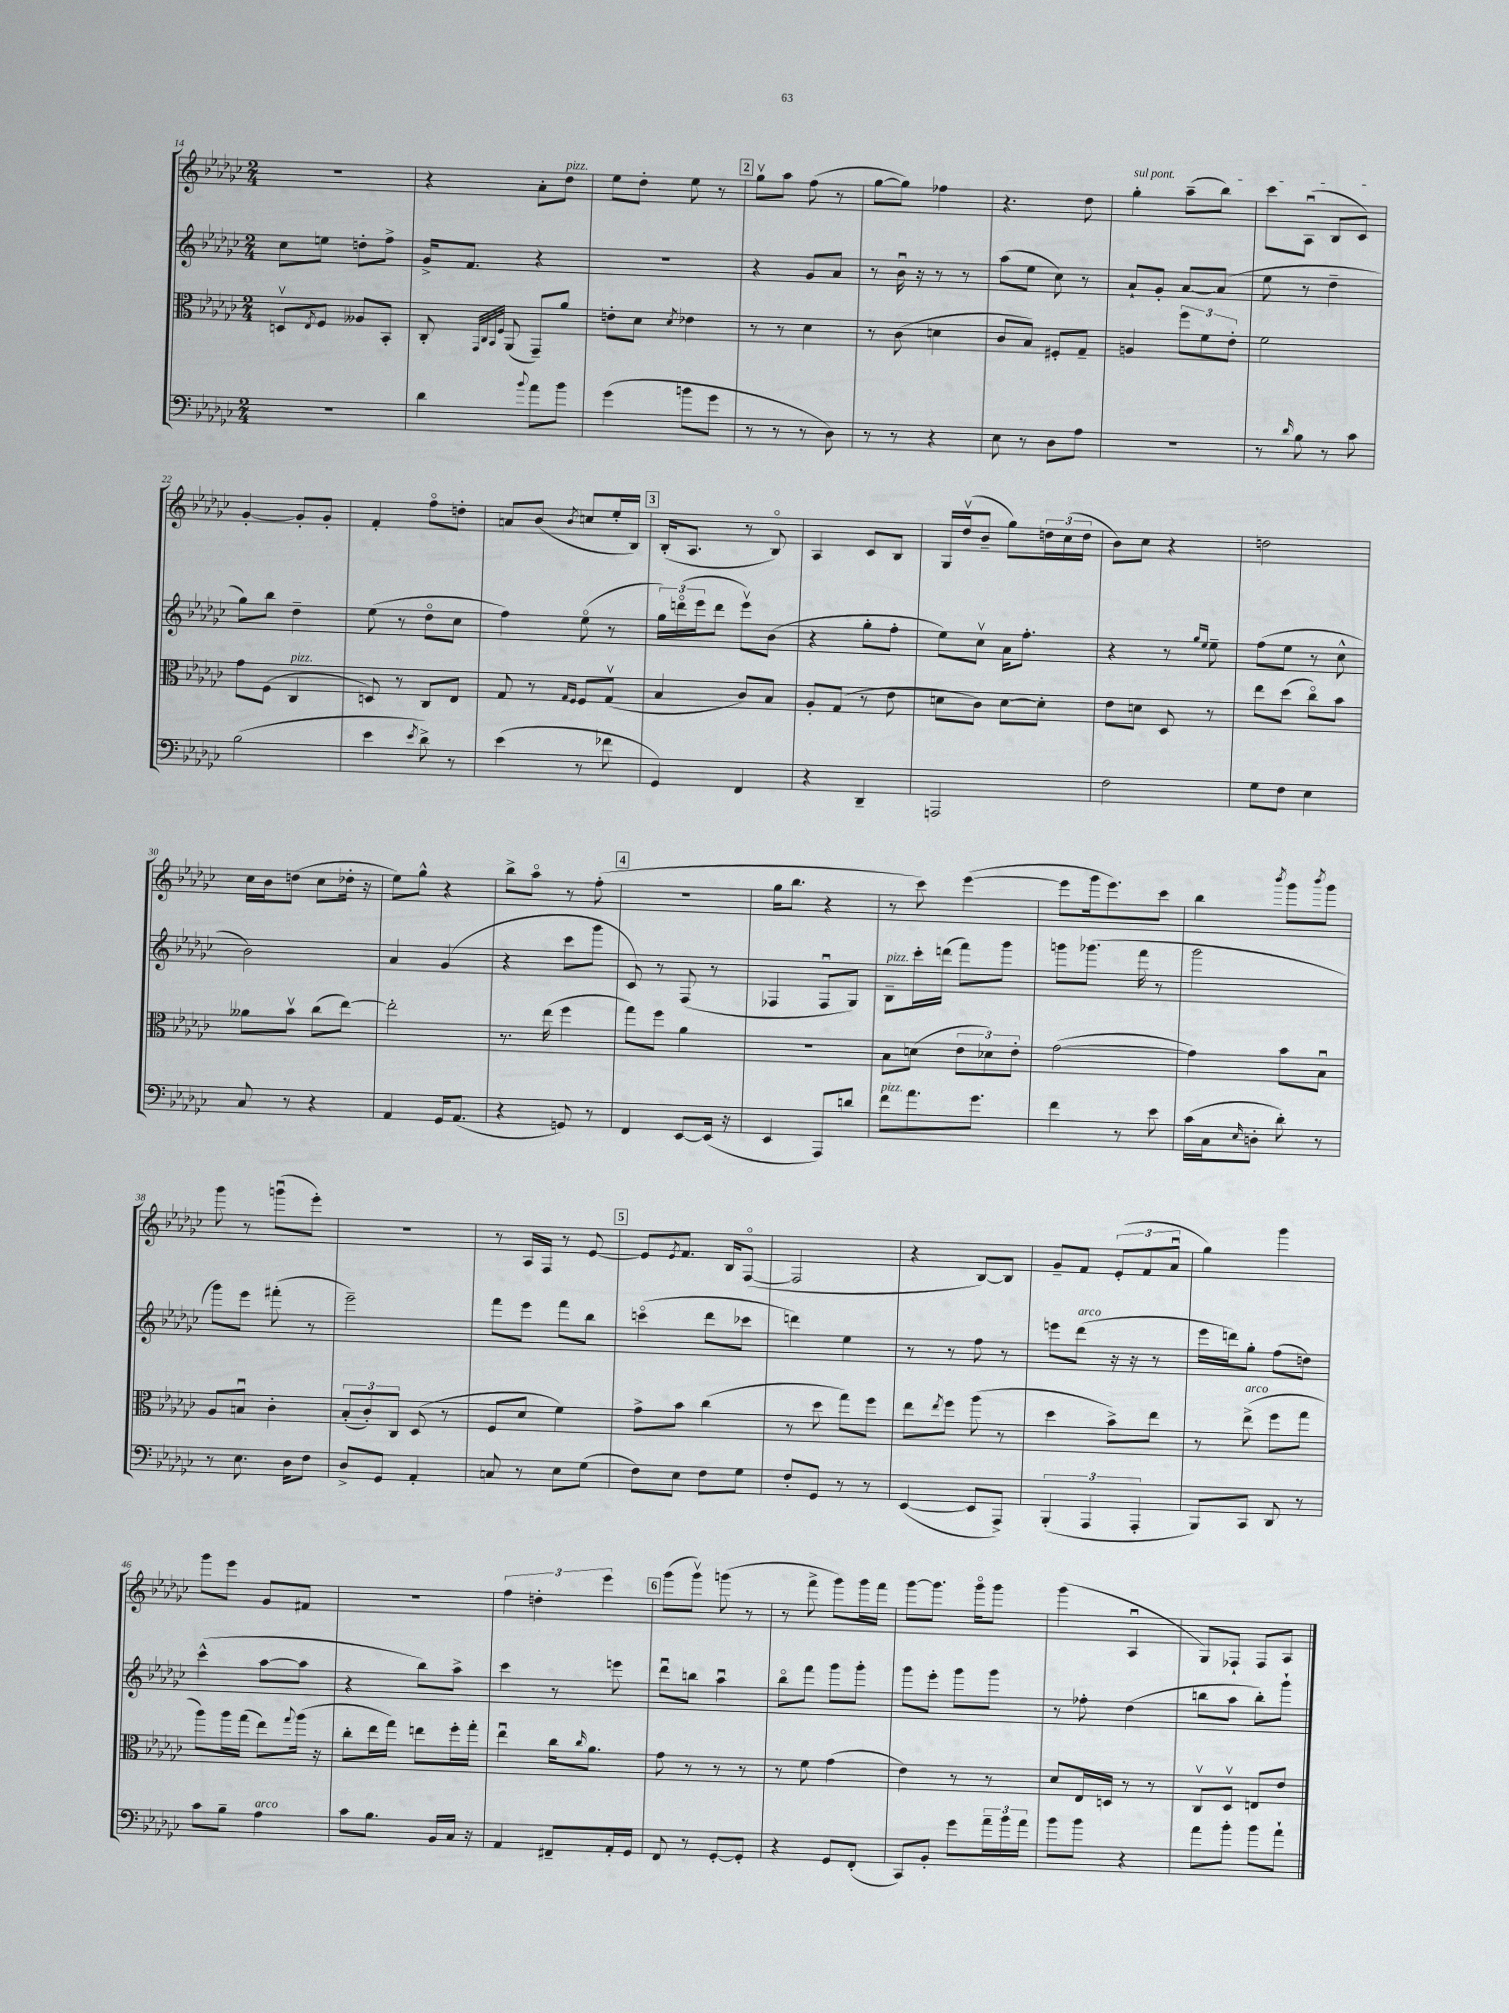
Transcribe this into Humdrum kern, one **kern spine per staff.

**kern	**kern	**kern	**kern
*part4	*part3	*part2	*part1
*staff4	*staff3	*staff2	*staff1
*clefF4	*clefC3	*clefG2	*clefG2
*k[b-e-a-d-g-c-]	*k[b-e-a-d-g-c-]	*k[b-e-a-d-g-c-]	*k[b-e-a-d-g-c-]
*M2/4	*M2/4	*M2/4	*M2/4
=14	=14	=14	=14
2r	8Dnv/L	8cc-\L	2r
.	8qE-/	.	.
.	8F/J	8een\J	.
.	8A--X/L	8ddn'\L	.
.	8BB-'/J	8ff^\J	.
=15	=15	=15	=15
4d-\	8C-'/	16g-^/KL	4r
.	.	8.f/J	.
.	32qqGG-/LLL	.	.
.	32qqC-/	.	.
.	32qqBB-/	.	.
.	32qqF/JJJ	.	.
.	(8AA-/	.	.
8qqb-/	.	.	.
8a-\L	8GG-~/L)	4r	8a-'\L
!	!	!	!LO:TX:a:i:t=pizz.
8b-\J	8a-/J	.	8dd-\J
=16	=16	=16	=16
(4g-\	8en'\L	2r	8ee-\L
.	8d-\J	.	8dd-'\J
.	8qd-/	.	.
8bn\L	4e-X\	.	8ee-\
8g-\J	.	.	8r
!!LO:REH:place=s1:t=2
=17	=17	=17	=17
8r	8r	4r	8gg-v\L
8r	8r	.	8aa-\J
8r	4d-\	8g-/L	(8ff\
8D-\)	.	8a-/J	8r
=18	=18	=18	=18
8r	8r	8r	[8gg-\L
8r	(8c-\	16b-u\	8gg-\J])
.	.	16r	.
4r	4dn\	8r	4ff-X\
.	.	8r	.
=19	=19	=19	=19
8E-\	8c-/L	(8aa-\L	4.r
8r	8B-/J)	8ee-\J	.
8D-\L	8F#X'/L	8cc-\)	.
8A-\J	8G-~/J	8r	8dd-\
=20	=20	=20	=20
!	!	!	!LO:TX:a:i:t=sul pont.
2r	4An/	8a-`/L	4gg-'\
.	.	8g-'/J	.
.	12ff\L	[8a-/L	(8aa-~\L
.	12f\	.	.
.	.	(8a-/J]	8bb-\J)
.	12e-'\J	.	.
=21	=21	=21	=21
8r	2f\	8ee-\	8ccc-\L
16qqd-/	.	.	.
8B-\	.	8r	(8A-u\J
8r	.	4dd-~\	8B-/L
8c-\	.	.	8c-/J)
!!LO:LB:g=z
=22	=22	=22	=22
(2B-\	8g-\L	8gg-\L)	[4g-'/
.	(8F\J	8bb-\J	.
!	!LO:TX:a:i:t=pizz.	!	!
.	4C-/	4dd-~\	8g-'/L]
.	.	.	8g-'/J
=23	=23	=23	=23
4e-\	8Dn/)	(8ee-\	4f'/
.	8r	8r	.
8qe-/	.	.	.
8d-^\)	8C-/L	8dd-\L	8ff\L
8r	8E-/J	8cc-\J	8ddn'\J
=24	=24	=24	=24
(4e-\	8G-/	4ff\)	8an/L
.	8r	.	(8b-/J
.	16qqG-/LL	.	.
.	16qqF/JJ	.	8qb-/
8r	8F/L	(8ee-\	8ccn/L
8f-X\	(8G-v/J	8r	16ee-'/L
.	.	.	16B-/JJ)
!!LO:REH:place=s1:t=3
=25	=25	=25	=25
4GG-/)	4B-/	24gg-\LL)	(16B-'/KL
.	.	(24dddn\	.
.	.	.	8.A-/J
.	.	24eee-\J	.
.	.	8ddd\J	.
4FF/	8c-/L)	8eee-v\L)	8r
.	8B-/J	(8b-\J	8B-/)
=26	=26	=26	=26
4r	8A-'/L	4r	4A-/
.	(8G-/J	.	.
4DD-~/	8r	8gg-'\L	8c-/L
.	8e-\	8ff'\J	8B-/J
=27	=27	=27	=27
2AAAn/	8dn\L	8ee-\L)	16G-/LL
.	.	.	(16dd-v/J
.	8c-\J)	8cc-v\J	8b-~/J
.	[8d\L	16a-\KL	8gg-\L)
.	.	8.ff'\J	.
.	8d'\J]	.	24ddn\L
.	.	.	(24cc-\
.	.	.	24dd\JJ
=28	=28	=28	=28
2F\	8e-\L	4r	8b-\L)
.	8dn\J	.	8cc-\J
.	8D-/	8r	4r
.	.	16qqgg-/LL	.
.	.	16qqee-/JJ	.
.	8r	8ee-~\	.
=29	=29	=29	=29
8G-\L	8ee-\L	(8ff\L	2ddn\
8F\J	(8dd-\J	8ee-\J	.
4E-\	8cc-\L)	8r	.
.	8b-\J	8cc-^^\	.
!!LO:LB:g=z
=30	=30	=30	=30
8C-/	8a--X\L	2b-\)	16cc-\LL
.	.	.	16b-\J
8r	8b-v\J	.	(8ddn\J
4r	(8cc-\L	.	8cc-\L
.	[8ee-\J)	.	16dd-X'\Jk
.	.	.	16r
=31	=31	=31	=31
4AA-/	2ee-'\]	4a-/	8ee-\L)
.	.	.	8gg-^^\J
16GG-/KL	.	(4g-/	4r
(8.AA-/J	.	.	.
=32	=32	=32	=32
4r	8.r	4r	8bb-^\L
.	.	.	8aa-\J
.	(16ee-\	.	.
8GGn/)	4ff\	8ccc-\L	8r
8r	.	8ggg-\J	(8ff'\
!!LO:REH:place=s1:t=4
=33	=33	=33	=33
4FF/	8gg-\L)	8c-/)	2r
.	8ff\J	8r	.
[8EE-/L	4a-\	(8F/	.
(16EE-/Jk]	.	8r	.
16r	.	.	.
=34	=34	=34	=34
4EE-/	2r	4F-X/	16gg-\KL
.	.	.	8.bb-\J
8AAA-/L)	.	8F-u/L	4r
8dn/J	.	8G-/J)	.
=35	=35	=35	=35
!	!	!LO:TX:a:i:t=pizz.	!
!LO:TX:a:i:t=pizz.	!	!	!
8f\L	8B-\L	8B-~\L	8r
8.a-\	(8dn\J	16ccc-'\L	8ccc-\)
.	.	(16dddn\JJ	.
.	12e-\L	8fff\L)	([4eee-\
8.g-\J	.	.	.
.	12d-X\)	.	.
.	.	8ggg-\J	.
.	12e-'\J	.	.
=36	=36	=36	=36
4f\	([2g-\	8gggn\L	8eee-\L]
.	.	(8.ggg-X\J	16ggg-\k
.	.	.	8.eee-\)
8r	.	.	.
.	.	16fff\	.
8e-\	.	8r	8ccc-\J
=37	=37	=37	=37
(16c-\LL	4g-\])	2ggg-\	4bb-\
16C-\J	.	.	.
16qqE-/	.	.	.
8Dn'\J	.	.	.
.	.	.	8qbbb-/
8d-'\)	8b-\L	.	8ggg-\L
.	.	.	8qbbb-/
8r	8B-u\J	.	8ggg-\J
!!LO:LB:g=z
=38	=38	=38	=38
8r	8A-/L	8ggg-\L)	8ggg-\
8.E-\	8Bnu/J	8eee-\J	8r
.	4c-'\	(8fff#X'\	(8gggnu\L
16D-\KL	.	.	.
8F\J	.	8r	8eee-'\J)
=39	=39	=39	=39
8D-^/L	(12B-'/L	2eee-~\)	2r
.	12c-'/)	.	.
8GG-/J	.	.	.
.	12C-/J	.	.
4AA-'/	(8D-/	.	.
.	8r	.	.
=40	=40	=40	=40
8Cn/	8F/L	8fff\L	8r
8r	8d-/J	8eee-\J	16A-/LL
.	.	.	16F/JJ
8E-\L	4f\)	8fff\L	8r
(8G-\J	.	8bb-\J	[8e-/
!!LO:REH:place=s1:t=5
=41	=41	=41	=41
8F\L)	8g-^\L	(4cccn\	8e-/L]
.	.	.	8qe-/
8E-\J	8b-\J	.	8.f/J
8F\L	(4cc-\	8ddd-\L	.
.	.	.	16B-/KL
8G-\J	.	8ccc-X\J	([8F/J
=42	=42	=42	=42
8F'/L	8r	4dddn\)	2F/]
8GG-/J	8dd-\	.	.
8r	8gg-\L)	4ee-\	.
8r	8ff\J	.	.
=43	=43	=43	=43
([4EE-/	8ee-\L	8r	4r
.	8qee-/	.	.
.	8ff\J	8r	.
8EE-/L]	(8aa-\	8ff\	[8B-/L)
8AAA-^/J)	8r	8r	8B-/J]
=44	=44	=44	=44
(6BBB-'/	4dd-\	8eeen\L	8g-~/L
!	!	!LO:TX:a:i:t=arco	!
.	.	(8ddd-\J	8f/J
6AAA-/	.	.	.
.	8b-^\L)	16r	(12e-'/L
.	.	16r	.
6AAA-'/	.	.	12f/
.	8ee-\J	8r	.
.	.	.	12a-u/J
=45	=45	=45	=45
8BBB-/L)	8r	16eee-\LL	4gg-\)
.	.	16dddn\J)	.
!	!LO:TX:a:i:t=arco	!	!
8CC-/J	(8ee-^\	8gg-'\J	.
8DD-/	8ff\L	(8ff\L	4ggg-\
8r	8gg-\J	8ddn\J)	.
!!LO:LB:g=z
=46	=46	=46	=46
8c-\L	8aa-\L)	(4ccc-^^\	8ggg-\L
8B-~\J	16aa-\L	.	8eee-\J
.	(16gg-\JJ	.	.
!LO:TX:a:i:t=arco	!	!	!
4A-\	8ee-\L)	[8aa-\L	8g-/L
.	8qqgg-/	.	.
.	(16aa-\Jk	8aa-\J]	8f#X/J
.	16r	.	.
=47	=47	=47	=47
8c-\L	8cc-'\L	4r	2r
8.B-\J	16ee-\L	.	.
.	16gg-\JJ)	.	.
.	8een\L	8bb-\L)	.
16BB-/LL	.	.	.
16C-/JJ	16ff'\L	8aa-^\J	.
16r	16gg-'\JJ	.	.
=48	=48	=48	=48
4AA-/	4ee-u\	4ccc-\	6ff\
.	.	.	6ddn'\
8FF#X~/L	16cc-\KL	8r	.
.	16qqcc-/	.	.
.	8.a-\J	.	.
.	.	.	6eee-\
16AA-'/L	.	8eeen\	.
16GG-/JJ	.	.	.
!!LO:REH:place=s1:t=6
=49	=49	=49	=49
8FF/	8g-\	8ddd-u\L	(8ggg-\L
8r	8r	8bbn\J	8ggg-v\J)
[8GG-'/L	8r	4aa-u\	(8gggn\
8GG-'/J]	8r	.	8r
=50	=50	=50	=50
4r	8r	8bb-\L	8r
.	8f\	8fff\J	8fff^\
8GG-/L	(4g-\	8ggg-\L	8ggg-\L)
(8FF'/J	.	8ggg-'\J	16ggg-\L
.	.	.	16fff\JJ
=51	=51	=51	=51
8CC-/L)	4e-\)	8ggg-\L	[8ggg-\L
8BB-'/J	.	8eee-'\J	8.ggg-\J]
8g-\L	8r	8ggg-\L	.
.	.	.	16ggg-\KL
24a-~\L	8r	8ggg-\J	8ggg-\J
24b-\	.	.	.
24a-\JJ	.	.	.
=52	=52	=52	=52
8b-\L	8d-/L	8r	(4ggg-\
8b-\J	16E-/L	8ff-X'\	.
.	16Dn/JJ	.	.
4r	8r	(4dd-\	4A-u/
.	8r	.	.
=53	=53	=53	=53
8a-\L	8C-v/L	8bbn\L	8G-/L)
8b-'\J	8D-v/J	8aa-\J	8F-X`/J
8b-\L	8En/L	8bb'\L)	8F-/L
8a-`\J	8e-/J	8ggg-`\J	8A-/J
==	==	==	==
*-	*-	*-	*-
